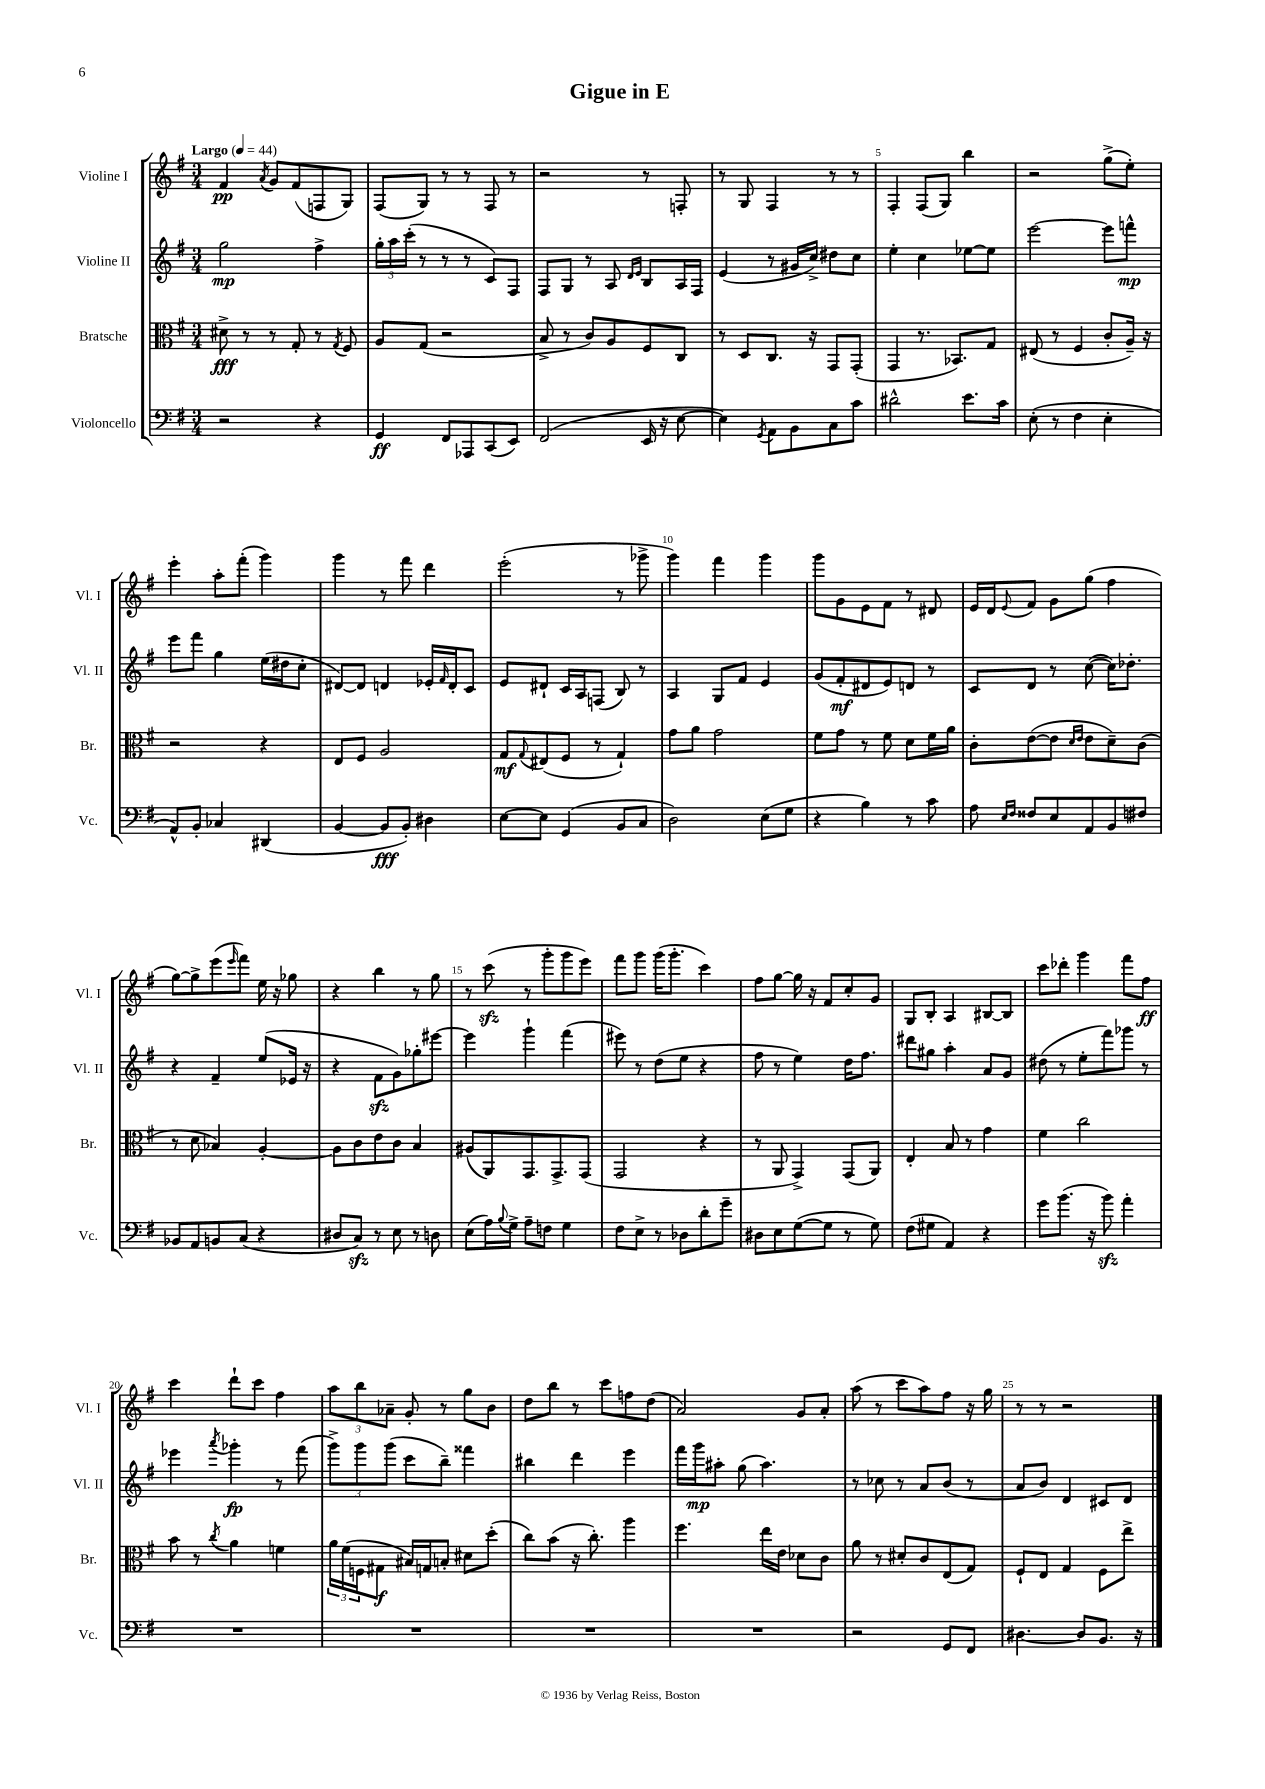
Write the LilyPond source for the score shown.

\header { title = "Gigue in E" }
<<
\new StaffGroup <<
\new Staff = "s0" \with { instrumentName = "Violine I" shortInstrumentName = "Vl. I" } {
    \clef treble \key g \major \numericTimeSignature \time 3/4 \tempo "Largo" 4 = 44
    fis'4\pp \acciaccatura { a'8 } g'8 fis'8( f8 g8) |
    fis8( g8) r8 r8 fis8 r8 |
    r2 r8 f8-. |
    r8 g8 fis4 r8 r8 |
    fis4-. fis8( g8) b''4 |
    r2 g''8->( e''8-.) |
    e'''4-. a''8-. fis'''8-.( g'''4) |
    g'''4 r8 fis'''8 d'''4 |
    e'''2-.( r8 ges'''8-> |
    g'''4) fis'''4 g'''4 |
    g'''8 g'8 e'8 fis'8 r8 dis'8 |
    e'16 d'16 \appoggiatura { e'8 } fis'8 g'8 g''8( fis''4 |
    g''8~) g''8-> e'''8( \grace { e'''16 } fis'''8) e''16 r16 ges''8 |
    r4 b''4 r8 g''8 |
    r8 c'''8\sfz( r8 g'''8-. g'''8 e'''8) |
    fis'''8 g'''8 g'''16( g'''8.-. c'''4) |
    fis''8 g''8~ g''16 r16 fis'8 c''8-. g'8 |
    g8 b8-. a4 bis8~ bis8 |
    c'''8 des'''8-. g'''4 fis'''8 fis''8\ff |
    c'''4 d'''8-! c'''8 fis''4 |
    \tuplet 3/2 { a''8 b''8 aes'8-- } g'8-. r8 g''8 b'8 |
    d''8 b''8 r8 c'''8 f''8 d''8( |
    a'2) g'8 a'8-. |
    a''8( r8 c'''8 a''8) fis''8 r16 g''16 |
    r8 r8 r2 \bar "|." |
}
\new Staff = "s1" \with { instrumentName = "Violine II" shortInstrumentName = "Vl. II" } {
    \clef treble \key g \major \numericTimeSignature \time 3/4
    g''2\mp fis''4-> |
    \tuplet 3/2 { g''16-. a''16 c'''16-.( } r8 r8 r8 c'8) fis8 |
    fis8 g8 r8 a8 \grace { d'16 e'16 } b8 a16 fis16 |
    e'4( r8 gis'16 c''16->) dis''8 c''8 |
    e''4-. c''4 ees''8~ ees''8 |
    e'''2~ e'''8 f'''8-^\mp |
    e'''8 fis'''8 g''4 e''16( dis''16 c''8-. |
    dis'8~) dis'8 d'4 ees'16-. \grace { fis'16 } d'16-. c'8 |
    e'8 dis'8-! c'16 a16 f8( b8) r8 |
    a4 g8 fis'8 e'4 |
    g'8( fis'8-.\mf dis'8 e'8) d'8 r8 |
    c'8 d'8 r8 c''8~( c''16) des''8.-. |
    r4 fis'4-- e''8( ees'16 r16 |
    r4 fis'8\sfz g'8) ges''8-. eis'''8~ |
    eis'''4 g'''4-! fis'''4( |
    eis'''8) r8 d''8( e''8 r4 |
    fis''8 r8 e''4) d''16 fis''8. |
    dis'''8 gis''8 a''4-. a'8 g'8 |
    dis''8( r8 e''8-. fis'''8) ges'''8 r8 |
    ees'''4 \acciaccatura { a'''8 } ges'''4-.\fp r8 fis'''8( |
    \tuplet 3/2 { g'''8->) g'''8 g'''8( } c'''8 b''8--) fisis'''4 |
    bis''4 d'''4 e'''4 |
    fis'''16 g'''16\mp ais''8-. g''8( ais''4.) |
    r8 ces''8 r8 a'8 b'8( r8 |
    a'8 b'8) d'4 cis'8 d'8 \bar "|." |
}
\new Staff = "s2" \with { instrumentName = "Bratsche" shortInstrumentName = "Br." } {
    \clef alto \key g \major \numericTimeSignature \time 3/4
    dis'8->\fff r8 r8 g8-. r8 \acciaccatura { g8 } fis8 |
    a8 g8( r2 |
    b8-> r8 c'8) a8 fis8 c8 |
    r8 d8 c8. r16 g,8 g,8-.( |
    g,4 r8. bes,8.) g8 |
    eis8( r8 fis4 c'8-. a16--) r16 |
    r2 r4 |
    e8 fis8 a2 |
    g8\mf \appoggiatura { g8 } eis8( fis8 r8 g4-!) |
    g'8 a'8 g'2 |
    fis'8 g'8 r8 fis'8 d'8 fis'16 a'16 |
    c'8-. e'8~( e'8 \grace { d'16 e'16 } e'8 d'8--) c'8( |
    r8 d'8 bes4) a4~-. |
    a8 c'8 e'8 c'8 b4 |
    ais8( a,8) g,8. g,8.-> g,8( |
    g,2 r4 |
    r8 a,8 g,4->) g,8( a,8) |
    e4-. b8 r8 g'4 |
    fis'4 c''2 |
    b'8 r8 \acciaccatura { c''8 } a'4 f'4 |
    \tuplet 3/2 { a'16 fis'16( f16 } gis8\f bis16) g16 b8-. dis'8 d''8-.( |
    c''8) b'8( r16 c''8.-.) a''4 |
    fis''4. e''16 e'16 des'8 c'8 |
    a'8 r8 dis'8-. c'8 e8( g8) |
    fis8-! e8 g4 fis8 e''8-> \bar "|." |
}
\new Staff = "s3" \with { instrumentName = "Violoncello" shortInstrumentName = "Vc." } {
    \clef bass \key g \major \numericTimeSignature \time 3/4
    r2 r4 |
    g,4\ff fis,8 aes,,8 c,8( e,8) |
    fis,2( e,16 r16 e8~ |
    e4) \acciaccatura { g,8 } a,8 b,8 c8 c'8 |
    dis'2-^ e'8. c'16 |
    e8-.( r8 fis4 e4-. |
    a,8-^) b,8-. ces4 dis,4( |
    b,4~ b,8\fff b,8-.) dis4 |
    e8~ e8 g,4( b,8 c8 |
    d2) e8( g8 |
    r4 b4) r8 c'8 |
    a8 \grace { e16 fis16 } fisis8 e8 a,8 b,8 fis8 |
    bes,8 a,8 b,8 c8( r4 |
    dis8 c8\sfz) r8 e8 r8 d8 |
    e8( a16) \appoggiatura { b8 } g16-> a8-- f8 g4 |
    fis8 e8-> r8 des8 d'8-. g'8-- |
    dis8 e8 g8~( g8 r8 g8) |
    fis8( gis8 a,4) r4 |
    g'8 b'8.( r16 b'8\sfz) a'4-. |
    R2. |
    R2. |
    R2. |
    R2. |
    r2 g,8 fis,8 |
    dis4.~ dis8 b,8. r16 \bar "|." |
}
>>
>>
\layout { \context { \Score \override BarNumber.break-visibility = ##(#f #t #t) barNumberVisibility = #(every-nth-bar-number-visible 5) } }
